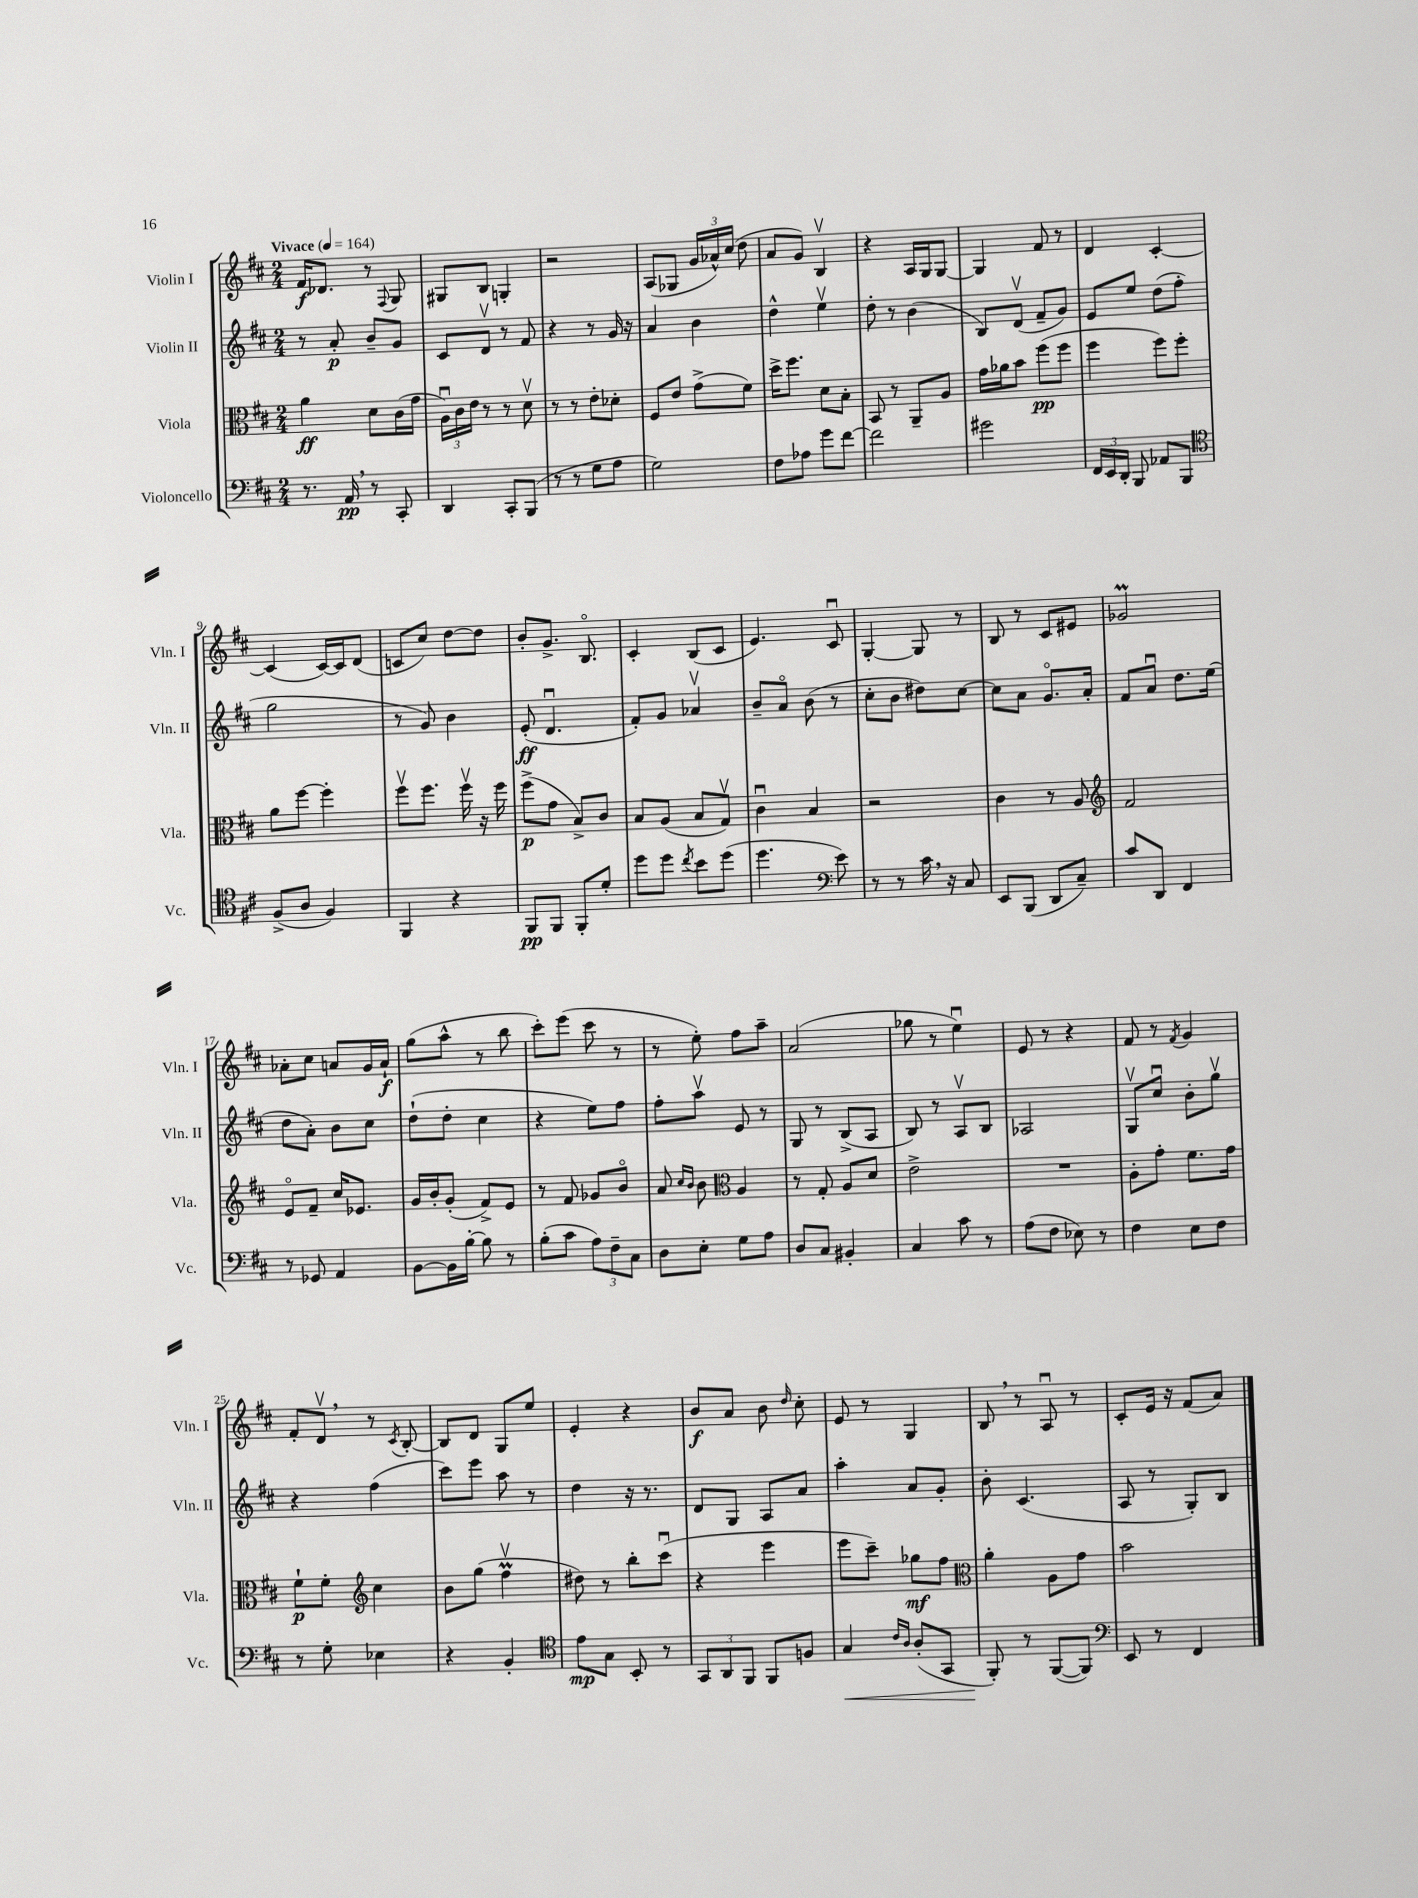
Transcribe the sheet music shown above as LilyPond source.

<<
\new StaffGroup <<
\new Staff = "s0" \with { instrumentName = "Violin I" shortInstrumentName = "Vln. I" } {
    \clef treble \key d \major \numericTimeSignature \time 2/4 \tempo "Vivace" 4 = 164
    \autoBeamOff fis'16[\f des'8.] r8 \appoggiatura { fis8 } g8 |
    gis8[ b8] g4-. |
    r2 |
    a8[( ges8] \tuplet 3/2 { g'16[ aes'16-^) cis''16]( } d''8 |
    a'8[ g'8]) b4\upbow |
    r4 a16[ g16 g8]~ |
    g4 fis'8 r8 |
    d'4 cis'4~-. |
    cis'4( cis'16[~) cis'16 d'8]( |
    c'8[ cis''8]) d''8[~ d''8] |
    b'8[-. g'8.]-> b8.\flageolet |
    cis'4-. b8[( cis'8] |
    e'4.) cis'8\downbow |
    g4~-. g8 r8 |
    b8 r8 cis'8[ eis'8] |
    ges'2\prall |
    aes'8[-. cis''8] a'8[ g'16 a'16]-!\f |
    g''8[( a''8]-^ r8 b''8 |
    cis'''8[-.) e'''8]( cis'''8 r8 |
    r8 e''8-.) fis''8[ a''8]-- |
    a'2( |
    ges''8 r8 e''4\downbow) |
    e'8 r8 r4 |
    fis'8 r8 \acciaccatura { fis'8 } g'4 |
    fis'8[-. d'8]\upbow \breathe r8 \acciaccatura { cis'8 } b8~-. |
    b8[ d'8] g8[ e''8] |
    e'4-. r4 |
    b'8[\f a'8] b'8 \grace { d''16 } cis''8-. |
    e'8 r8 g4 |
    b8 \breathe r8 a8\downbow r8 |
    cis'8[-. e'16] r16 fis'8[( a'8]) \bar "|." |
}
\new Staff = "s1" \with { instrumentName = "Violin II" shortInstrumentName = "Vln. II" } {
    \clef treble \key d \major \numericTimeSignature \time 2/4
    \autoBeamOff r8 a'8-.\p b'8[-- g'8] |
    cis'8[ d'8]\upbow r8 fis'8 |
    r4 r8 g'16 r16 |
    a'4 b'4 |
    d''4-^ e''4\upbow |
    d''8-. r8 b'4( |
    b8[) d'8]\upbow( fis'8[-- g'8]) |
    e'8[ e''8] d''8[( fis''8]-. |
    g''2 |
    r8 g'8) b'4 |
    e'8-.\ff( d'4.\downbow |
    fis'8[-.) g'8] aes'4\upbow |
    b'8[-- a'8]\flageolet b'8( r8 |
    cis''8[-. b'8] dis''8[) cis''8]~ |
    cis''8[ a'8] g'8.[\flageolet a'16]-. |
    fis'8[ a'8]\downbow d''8.[ e''16]( |
    d''8[ a'8]-.) b'8[ cis''8] |
    d''8[-!( d''8]-. cis''4 |
    r4 e''8[) fis''8] |
    fis''8[-. a''8]\upbow e'8 r8 |
    g8 r8 b8[->( a8] |
    b8) r8 a8[\upbow b8] |
    aes2 |
    g8[\upbow cis''8]\downbow b'8[-. g''8]\upbow |
    r4 fis''4( |
    cis'''8[) e'''8] a''8 r8 |
    d''4 r16 r8. |
    d'8[ g8] a8[ a'8] |
    a''4-. a'8[ g'8]-. |
    b'8-. cis'4.( |
    a8 r8 g8[-.) b8] \bar "|." |
}
\new Staff = "s2" \with { instrumentName = "Viola" shortInstrumentName = "Vla." } {
    \clef alto \key d \major \numericTimeSignature \time 2/4
    \autoBeamOff a'4\ff d'8[ cis'16( g'16] |
    \tuplet 3/2 { a16[\downbow) cis'16 e'16] } r8 r8 d'8\upbow |
    r8 r8 e'8[-. des'8]-. |
    fis8[ e'8] g'8[->( fis'8]) |
    d''16[-> fis''8.] d'8[ b8]-. |
    b,8 r8 a,8[-- a8] |
    g'16[ aes'16 b'8] fis''8[\pp( fis''8] |
    fis''4 fis''8[) fis''8]-. |
    a'8[ fis''8]~ fis''4-. |
    fis''8[\upbow fis''8.] fis''16\upbow r16 fis''16 |
    fis''8[->\p( g'8] b8[->) cis'8] |
    b8[ a8]( b8[ g8]\upbow) |
    cis'4\downbow b4 |
    r2 |
    cis'4 r8 a8 |
    \clef treble fis'2 |
    e'8[\flageolet fis'8]-- cis''16[ ees'8.] |
    g'16[ b'16-. g'8]-.( fis'8[->) e'8] |
    r8 fis'8 ges'8[ b'8]\flageolet |
    a'8 \grace { cis''16[ b'16] } b'8 \clef alto a4 |
    r8 g8-. a8[ d'8] |
    e'2-> |
    R2 |
    a8[-. g'8]-. fis'8.[ g'16] |
    fis'8[-!\p fis'8]-. \clef treble cis''4 |
    b'8[ g''8]( fis''4\upbow\prall |
    dis''8) r8 b''8[-. cis'''8]\downbow( |
    r4 e'''4 |
    e'''8[ cis'''8]--) ges''8[\mf fis''8] |
    \clef alto a'4-. a8[ g'8] |
    b'2 \bar "|." |
}
\new Staff = "s3" \with { instrumentName = "Violoncello" shortInstrumentName = "Vc." } {
    \clef bass \key d \major \numericTimeSignature \time 2/4
    \autoBeamOff r8. a,16\pp \breathe r8 cis,8-. |
    d,4 cis,8[-. b,,8]( |
    r8 r8 g8[ a8] |
    g2) |
    fis8[ aes8] g'8[ fis'8]~ |
    fis'2 |
    gis'2 |
    \tuplet 3/2 { fis,16[ e,16 d,16]-. } b,,8 aes,8[ b,,8] |
    \clef tenor fis8[->( a8] fis4) |
    fis,4 r4 |
    fis,8[\pp fis,8] fis,8[-. d'8]-. |
    d''8[ d''8] \acciaccatura { cis''8 } b'8[ d''8]( |
    d''4. \clef bass e'8) |
    r8 r8 cis'16 \breathe r16 cis8 |
    e,8[ b,,8]( d,8[ cis8]--) |
    cis'8[ d,8] fis,4 |
    r8 ges,8 a,4 |
    b,8[~ b,16 b16]~-. b8 r8 |
    b8[-.( cis'8] \tuplet 3/2 { a8[) fis8-- cis8] } |
    d8[ e8]-. g8[ a8] |
    d8[ cis8] bis,4-. |
    cis4 cis'8 r8 |
    a8[( fis8] ees8) r8 |
    fis4 e8[ fis8] |
    r8 g8-. ees4 |
    r4 b,4-. |
    \clef tenor e'8[\mp g8] b,8-. r8 |
    \tuplet 3/2 { g,8[ a,8 fis,8] } fis,8[ f8] |
    g4\< \grace { cis'16[ a16] } a8[-.( g,8] |
    fis,8-.\!) r8 fis,8[~( fis,8]) |
    \clef bass e,8 r8 fis,4 \bar "|." |
}
>>
>>
